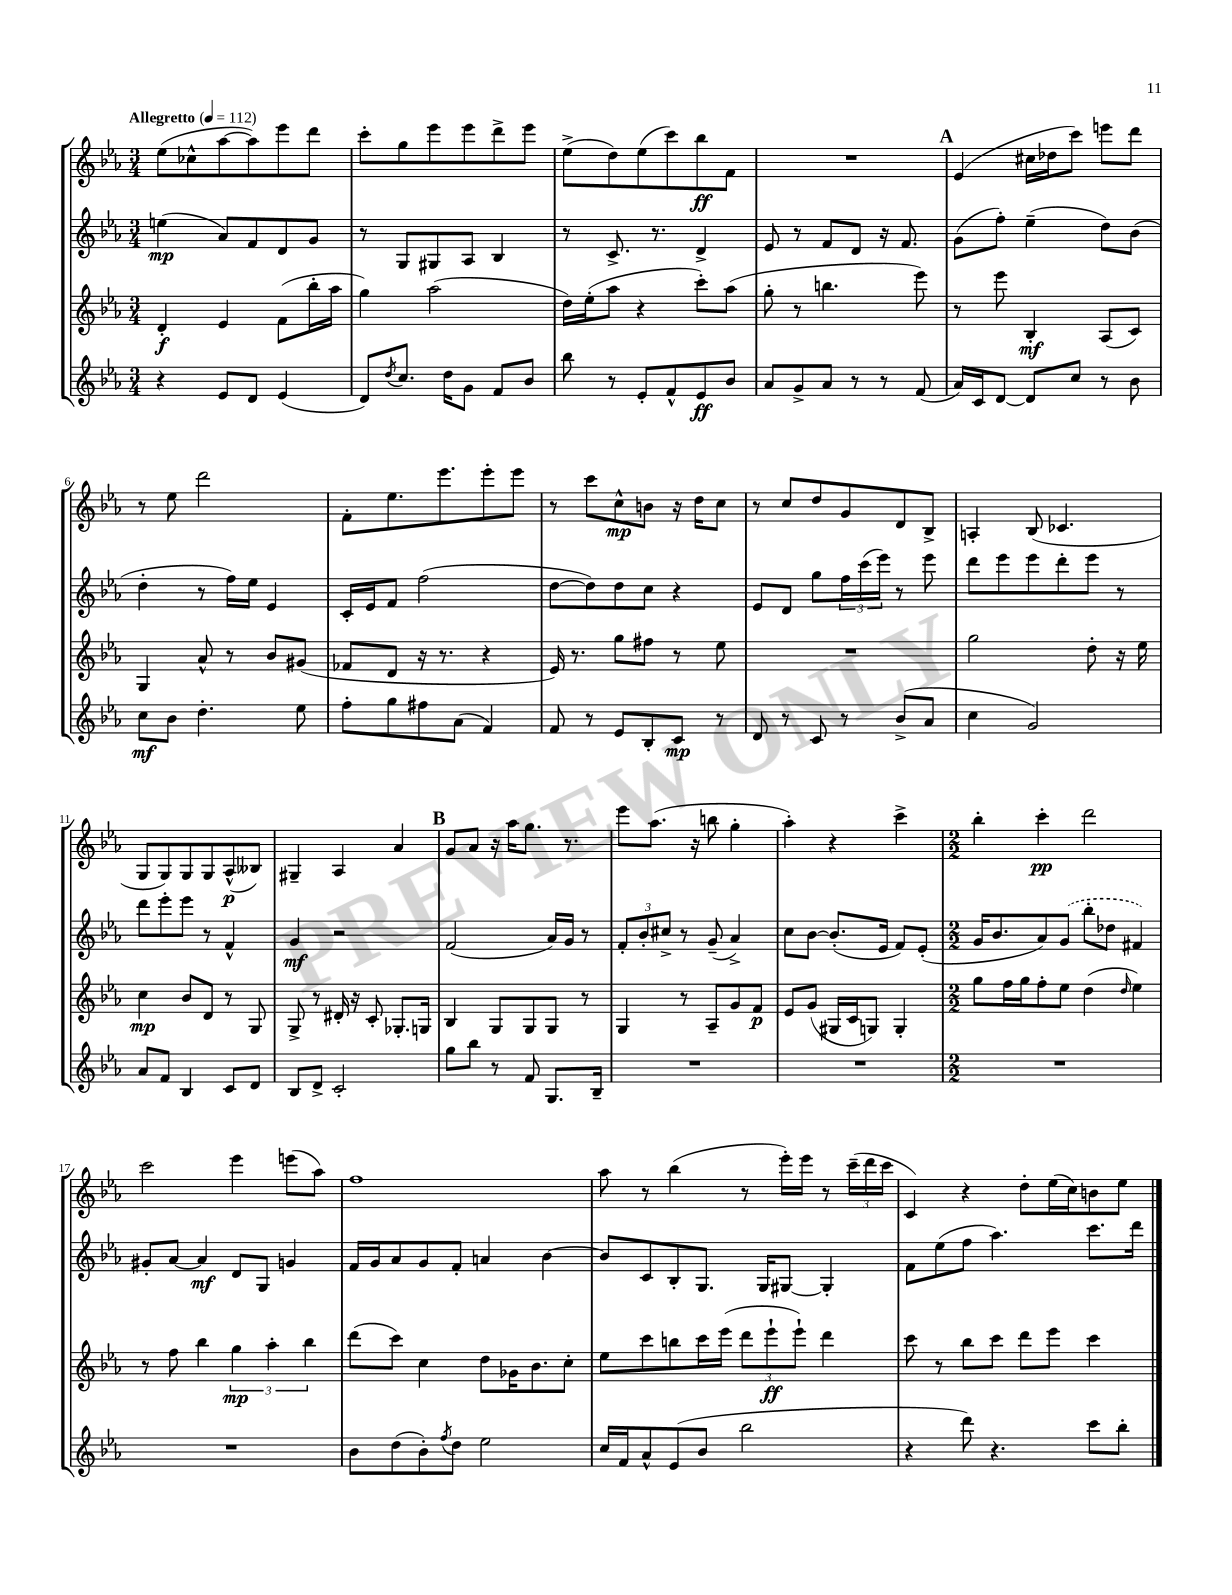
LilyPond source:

<<
\new StaffGroup <<
\new Staff = "s0" {
    \clef treble \key ees \major \numericTimeSignature \time 3/4 \tempo "Allegretto" 4 = 112
    ees''8( ces''8-^ aes''8~ aes''8) ees'''8 d'''8 |
    c'''8-. g''8 ees'''8 ees'''8 d'''8-> ees'''8 |
    ees''8->( d''8) ees''8( c'''8) bes''8\ff f'8 |
    R2. |
    \mark \markup { \bold "A" } ees'4( cis''16 des''16 c'''8) e'''8 d'''8 |
    r8 ees''8 d'''2 |
    f'8-. ees''8. ees'''8. ees'''8-. ees'''8 |
    r8 c'''8 c''8-^\mp b'8 r16 d''16 c''8 |
    r8 c''8 d''8 g'8 d'8 bes8-> |
    a4-. bes8( ces'4. |
    g8 g8) g8 g8 aes8-^\p( beses8) |
    gis4-- aes4 aes'4 |
    \mark \markup { \bold "B" } g'8 aes'8 r16 aes''16 g''8. r8. |
    ees'''8 aes''8.( r16 b''8 g''4-. |
    aes''4-.) r4 c'''4-> |
    \numericTimeSignature \time 2/2 bes''4-. c'''4-.\pp d'''2 |
    c'''2 ees'''4 e'''8( aes''8) |
    f''1 |
    aes''8 r8 bes''4( r8 ees'''16-.) ees'''16 r8 \tuplet 3/2 { c'''16--( d'''16 c'''16 } |
    c'4) r4 d''8-. ees''16( c''16) b'8 ees''8 \bar "|." |
}
\new Staff = "s1" {
    \clef treble \key ees \major \numericTimeSignature \time 3/4
    e''4\mp( aes'8) f'8 d'8 g'8 |
    r8 g8 gis8 aes8 bes4 |
    r8 c'8.-> r8. d'4-> |
    ees'8 r8 f'8 d'8 r16 f'8. |
    \mark \markup { \bold "A" } g'8( f''8-.) ees''4--( d''8) bes'8( |
    d''4-. r8 f''16) ees''16 ees'4 |
    c'16-. ees'16 f'8 f''2( |
    d''8~ d''8) d''8 c''8 r4 |
    ees'8 d'8 g''8 \tuplet 3/2 { f''16 c'''16( ees'''16) } r8 ees'''8 |
    d'''8 ees'''8 ees'''8 d'''8-. ees'''8 r8 |
    d'''8 ees'''8-. ees'''8 r8 f'4-^ |
    g'4\mf r2 |
    \mark \markup { \bold "B" } f'2( aes'16) g'16 r8 |
    \tuplet 3/2 { f'8-. bes'8-. cis''8-> } r8 g'8--( aes'4->) |
    c''8 bes'8~ bes'8.-.( ees'16 f'8) ees'8-.( |
    \numericTimeSignature \time 2/2 g'16 bes'8. aes'8) \once \slurDashed g'8( bes''8-. des''8 fis'4) |
    gis'8-. aes'8~ aes'4\mf d'8 g8 g'4 |
    f'16 g'16 aes'8 g'8 f'8-. a'4 bes'4~ |
    bes'8 c'8 bes8-. g8. g16 gis8~ gis4-. |
    f'8 ees''8( f''8 aes''4.) c'''8. d'''16 \bar "|." |
}
\new Staff = "s2" {
    \clef treble \key ees \major \numericTimeSignature \time 3/4
    d'4-.\f ees'4 f'8( bes''16-. aes''16 |
    g''4) aes''2( |
    d''16) ees''16-.( aes''8 r4 c'''8-.) aes''8( |
    g''8-. r8 b''4. ees'''8) |
    \mark \markup { \bold "A" } r8 ees'''8 bes4-.\mf aes8( c'8) |
    g4 aes'8-^ r8 bes'8 gis'8( |
    fes'8 d'8 r16 r8. r4 |
    ees'16) r8. g''8 fis''8 r8 ees''8 |
    R2. |
    g''2 d''8-. r16 ees''16 |
    c''4\mp bes'8 d'8 r8 g8 |
    g8-> r8 dis'16-. r16 c'8-. ges8.-. g16 |
    \mark \markup { \bold "B" } bes4 g8 g8 g8 r8 |
    g4 r8 aes8-- g'8 f'8\p |
    ees'8 g'8( gis16 c'16 g8) g4-. |
    \numericTimeSignature \time 2/2 g''8 f''16 g''16 f''8-. ees''8 d''4( \grace { d''16 } ees''4) |
    r8 f''8 bes''4 \tuplet 3/2 { g''4\mp aes''4-. bes''4 } |
    d'''8( c'''8) c''4 d''8 ges'16 bes'8. c''8-. |
    ees''8 c'''8 b''8 c'''16 ees'''16( \tuplet 3/2 { d'''8 ees'''8-!\ff ees'''8-!) } d'''4 |
    c'''8 r8 bes''8 c'''8 d'''8 ees'''8 c'''4 \bar "|." |
}
\new Staff = "s3" {
    \clef treble \key ees \major \numericTimeSignature \time 3/4
    r4 ees'8 d'8 ees'4( |
    d'8) \acciaccatura { d''8 } c''8. d''16 g'8 f'8 bes'8 |
    bes''8 r8 ees'8-. f'8-^ ees'8\ff bes'8 |
    aes'8 g'8-> aes'8 r8 r8 f'8( |
    \mark \markup { \bold "A" } aes'16) c'16 d'8~ d'8 c''8 r8 bes'8 |
    c''8\mf bes'8 d''4.-. ees''8 |
    f''8-. g''8 fis''8 aes'8( f'4) |
    f'8 r8 ees'8 bes8-. c'8\mp r8 |
    d'8 r8 c'8 r8 bes'8->( aes'8 |
    c''4 g'2) |
    aes'8 f'8 bes4 c'8 d'8 |
    bes8 d'8-> c'2-. |
    \mark \markup { \bold "B" } g''8 bes''8 r8 f'8 g8. bes16-- |
    R2. |
    R2. |
    \numericTimeSignature \time 2/2 R1 |
    R1 |
    bes'8 d''8( bes'8-.) \acciaccatura { f''8 } d''8 ees''2 |
    c''16 f'16 aes'8-^ ees'8( bes'8 bes''2 |
    r4 d'''8) r4. c'''8 bes''8-. \bar "|." |
}
>>
>>
